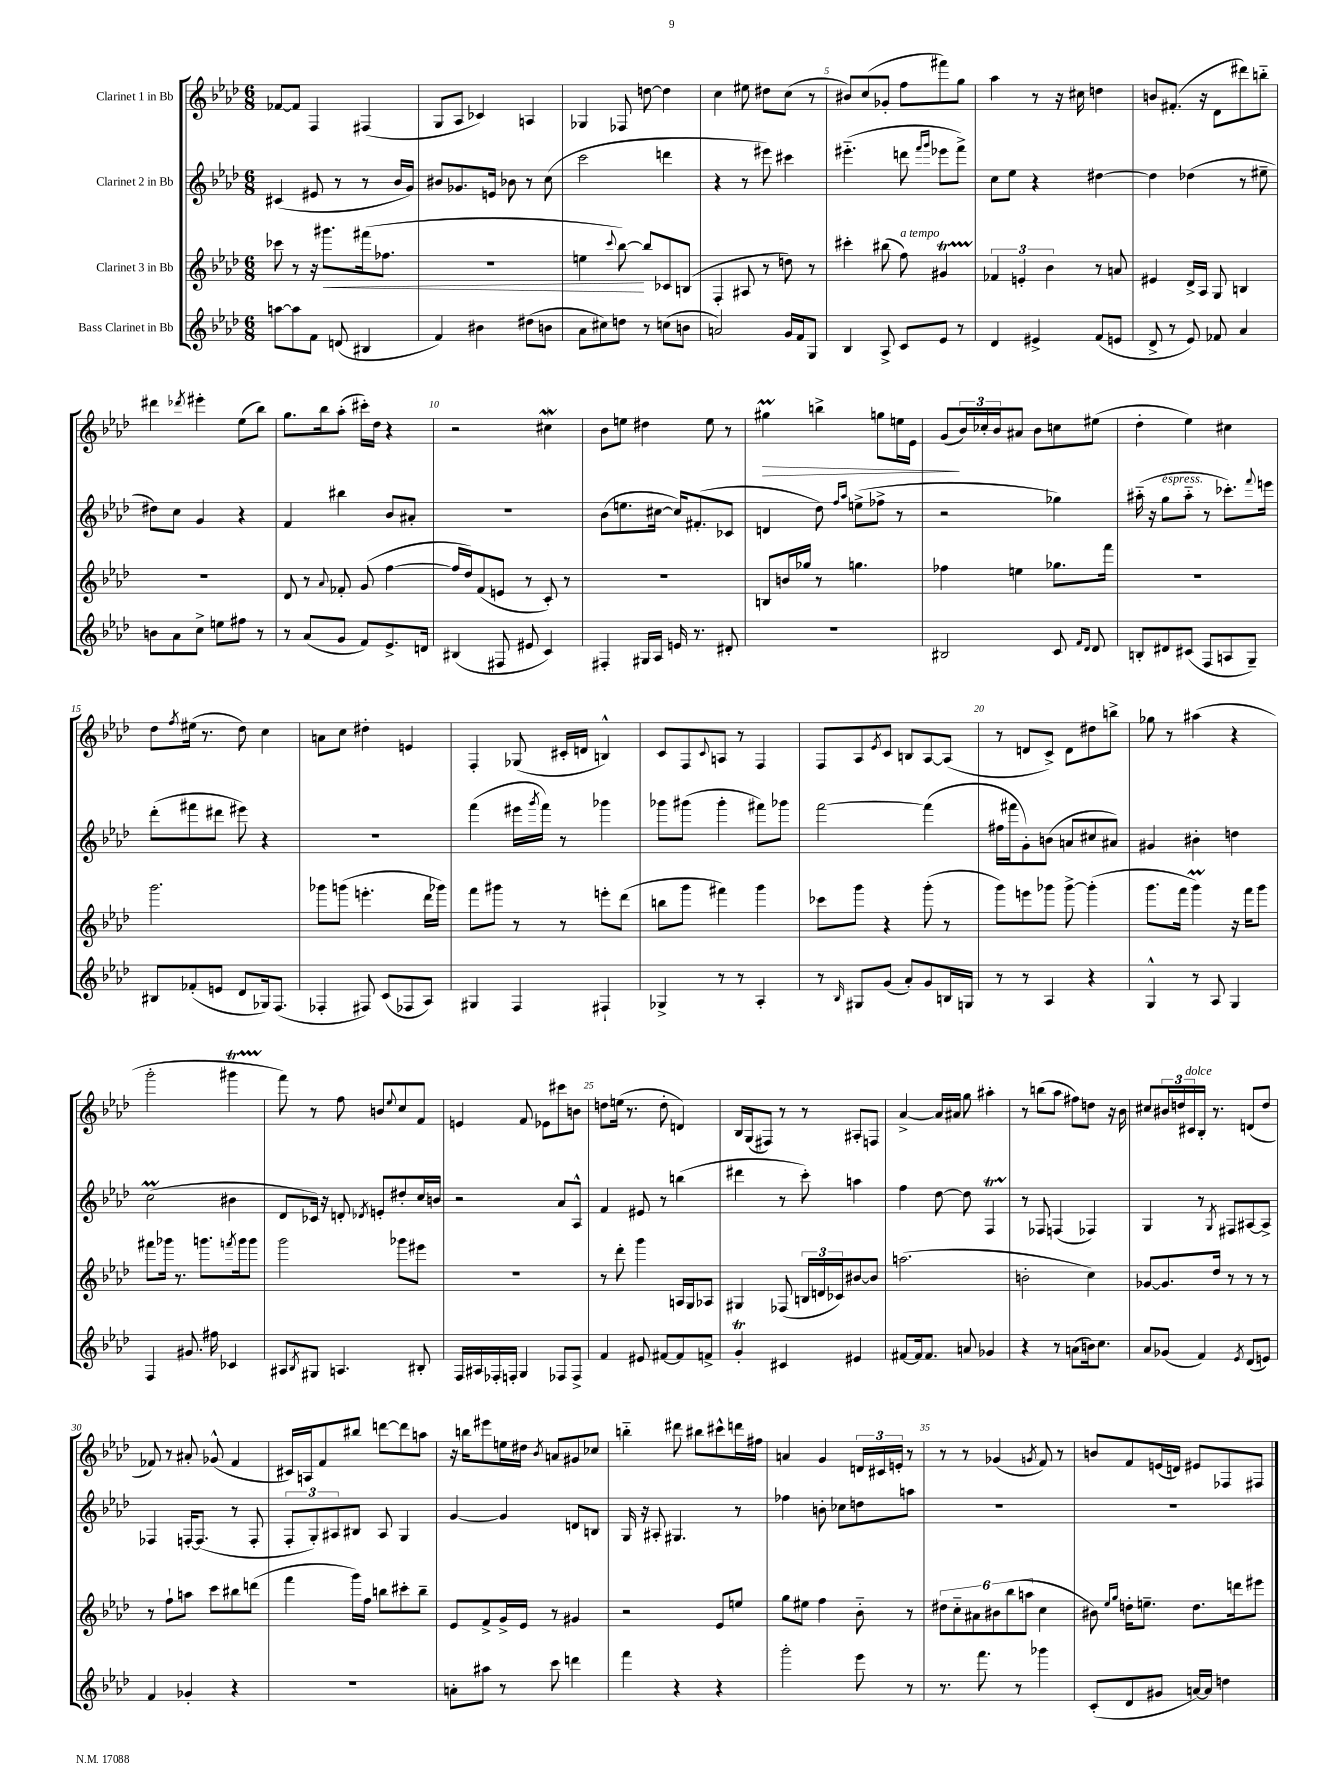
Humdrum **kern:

**kern	**kern	**kern	**kern
*staff4	*staff3	*staff2	*staff1
*clefG2	*clefG2	*clefG2	*clefG2
*k[b-e-a-d-]	*k[b-e-a-d-]	*k[b-e-a-d-]	*k[b-e-a-d-]
*M6/8	*M6/8	*M6/8	*M6/8
[8aa	8ccc-	(4c#	[8f-
8aa]	8r	.	8f-]
8f	16r	8e#	4F
.	8.ggg#	.	.
(8d	.	8r	.
4B#	(16fff#	8r	(4F#
.	8.ff-	.	.
.	.	16b-	.
.	.	16g)	.
=	=	=	=
4f)	2.r	8b#	8G
.	.	8.g-	8A-
4b#	.	.	4c-)
.	.	16e	.
.	.	8b-	.
(8dd#	.	8r	4A
8b	.	(8cc	.
=	=	=	=
8a-	4ee	2ccc	4G-
8cc#)	.	.	.
.	8qqccc	.	.
8dd	[8bb-)	.	8F-
8r	8bb-]	.	[8dd
(8cc	8c-	4ddd	4dd]
8b	(8B	.	.
=	=	=	=
2a)	4F'	4r	4cc
.	8A#	8r	8ee#
.	8r	8eee#)	8dd#
16g	8dd)	4ccc#	(8cc
16f	.	.	.
8G	8r	.	8r
=	=	=	=
4B-	4ccc#'	(4.eee#'~	8b#)
.	.	.	(8cc
8A-^	(8bb#	.	8g-'
8c	8ff)	8ddd	8ff
.	.	16qqfff	.
.	.	16qqggg	.
8e-	4g#	8eee-	8fff#)
8r	.	8fff^)	8gg
=	=	=	=
4d-	6f-	8cc	4aa-
.	.	8ee-	.
.	6e'	.	.
4e#^	.	4r	8r
.	6b-	.	.
.	.	.	16r
.	.	.	16cc#
(8f	8r	[4dd#	4dd
8e	8a	.	.
=	=	=	=
8d-^	4e#	4dd#]	8b
8r	.	.	(8.f#'
8e-)	16d-^	(4dd-	.
.	16A-	.	16r
8f-	8G	.	8d-
4a-	4B	8r	8ddd#)
.	.	8ee#~	8bb'~
=	=	=	=
8b	2.r	8dd#)	4ddd#
8a-	.	8cc	.
.	.	.	8qddd-
8cc^	.	4g	4eee#'
8ee	.	.	.
8ff#	.	4r	(8ee-
8r	.	.	8bb-)
=	=	=	=
8r	8d-	4f	8.gg
(8a-	8r	.	.
.	.	.	16bb-
.	8qqa-	.	.
8g	8f-'	4bb#	(8aa-'
8f)	(8g	.	16ccc#')
.	.	.	16dd-
8.e-^	[4ff	8b-	4r
.	.	8a#'	.
16d	.	.	.
=	=	=	=
(4B#	16ff]	2.r	2r
.	16dd-)	.	.
.	(8f	.	.
8F#	8e	.	.
8e#	8r	.	.
4c)	8c')	.	4cc#
.	8r	.	.
=	=	=	=
4F#'	2.r	(8b-	8b-
.	.	8.ee	8ee
16G#	.	.	4dd#
16A-	.	[16cc#	.
16e	.	16cc#])	.
8.r	.	(8.f#'	.
.	.	.	8ee
8d#'	.	8c-	8r
=	=	=	=
2.r	8B	4d	4gg#
.	16b	.	.
.	16gg-	.	.
.	8r	8dd-)	4bb^
.	.	16qqff	.
.	.	16qqaa-	.
.	4.gg	(8ee^	.
.	.	8ff-^	8gg
.	.	8r	16ee
.	.	.	16e-
=	=	=	=
2B#	4ff-	2r	(8g
.	.	.	24b-)
.	.	.	24cc-'
.	.	.	24b-
.	4ee	.	8a#
.	.	.	8b-
8c	8.gg-	4gg-)	8cc
16qqf	.	.	.
16qqd-	.	.	.
8d-	.	.	(8ee#
.	16fff	.	.
=	=	=	=
8B'	2.r	(16aa#'~	4dd-'
.	.	16r	.
8d#	.	8gg	.
(8c#	.	8aa#'~	4ee-)
8F	.	8r	.
8A	.	8.ccc-')	4cc#
8G~)	.	.	.
.	.	8qqfff	.
.	.	16eee	.
=	=	=	=
8B#	2.ggg	(8ddd-'	8dd-
.	.	.	8qff
(8f-'	.	8fff#	(16ee#
.	.	.	8.r
8e	.	8ddd#	.
8d-	.	8eee#)	8dd-)
16G-)	.	4r	4cc
(8.F	.	.	.
=	=	=	=
4F-'	8ggg-	2.r	8a
.	(8ggg	.	8cc
8F#)	4.eee'	.	4dd#'
(8c	.	.	.
8F-	.	.	4e
8A-)	16ddd-	.	.
.	16ggg-)	.	.
=	=	=	=
4G#	8fff	(4fff	4F'
.	8ggg#	.	.
4F	8r	16eee#	(8G-
.	.	8qggg	.
.	.	16fff)	.
.	8r	8r	16c#'
.	.	.	16d
4F#`	8eee'	4ggg-	4B^^)
.	(8ddd-	.	.
=	=	=	=
4G-^	8bb	8ggg-	8c
.	8ggg	(8ggg#	8F
.	.	.	8qqc
8r	4fff#)	4ggg#'	8A
8r	.	.	8r
4A-'	4ggg	8fff#)	4F
.	.	8ggg-	.
=	=	=	=
8r	8ccc-	[2fff	8F
16qqB-	.	.	.
8G#	8ggg	.	8A-
.	.	.	8qe-
(8g	4r	.	8c
8a-')	.	.	8B
8g	(8ggg'	(4fff]	[8A-
16B	8r	.	(8A-]
16G	.	.	.
=	=	=	=
8r	8ggg)	16ff#	8r
.	.	16fff#	.
8r	8eee	8g')	8d
4A-	8ggg-	(8b	8c^)
.	[8ggg-^	8a	8d
4r	(4ggg-']	8cc#	8dd#
.	.	8a#)	8bb^
=	=	=	=
4G^^	8.ggg	4g#	8gg-
.	.	.	8r
.	16fff	.	.
8r	4ggg)	4b#'	(4aa#
8A-	.	.	.
4G	16r	4dd	4r
.	16fff	.	.
.	8ggg	.	.
=	=	=	=
4F	8fff#	(2cc	2ggg'
.	16ggg-	.	.
.	8.r	.	.
8.g#	.	.	.
.	8.ggg	.	.
16ff#	.	.	.
4c-	.	4b#	4ggg#
.	8qfff	.	.
.	16ggg	.	.
.	8ggg	.	.
=	=	=	=
8A#	2ggg	8d-	8fff)
8qB-	.	.	.
8G#	.	16c-)	8r
.	.	16r	.
4.A	.	8d'	8ff
.	.	8qd-	.
.	.	8e'	8b
.	.	.	8qqee-
.	8ggg-	8dd#'	8cc
8B#'	8eee#	16cc	8f
.	.	16b	.
=	=	=	=
16F	2.r	2r	4e
16A#	.	.	.
16F-'	.	.	.
16F'	.	.	.
4G	.	.	8f
.	.	.	8e-
8F-	.	8a-	8ccc#
8F-^	.	8A-^^	8b
=	=	=	=
4f	8r	4f	8dd
.	8ddd-'	.	(16ee
.	.	.	8.r
8e#	4ggg	8e#	.
[8f#	.	8r	8dd'
8f#]	16A	(4bb	4d)
.	16G	.	.
8f^	8A-	.	.
=	=	=	=
4g'	4G#	4ddd#	16B-
.	.	.	(16G
.	.	.	8F#)
4c#	(8F-	8r	8r
.	24B	8ccc')	8r
.	24d	.	.
.	24c-)	.	.
4e#	[8b#	4aa	8A#'
.	8b#]	.	8F
=	=	=	=
[8f#	(2.aa	4ff	[4a-^
16f#]	.	.	.
8.f#	.	.	.
.	.	[8dd-	16a-]
.	.	.	16a#
8a	.	8dd-]	8gg
4g-	.	4F	4aa#'
=	=	=	=
4r	2b'	8r	8r
.	.	8F-	(8bb
8r	.	(4F	8aa-
(8a	.	.	8ff#)
16b)	4cc)	4F-)	8dd
8.cc	.	.	.
.	.	.	16r
.	.	.	16b-
=	=	=	=
8a-	[8g-	4G	8cc#
(8g-	8.g-]	.	24b#
.	.	.	24dd
.	.	.	24c#
4f)	.	8r	16B-'
.	16dd-	.	8.r
.	.	8qG	.
.	8r	8F#	.
8qe-	.	.	.
(8d-	8r	[8A#	(8d
8e)	8r	8A#^]	8dd
=	=	=	=
4f	8r	4F-	8f-)
.	8ff`	.	8r
4g-'	8aa	[16F'	8a#'
.	.	(8.F]	.
.	8ccc	.	(8g-^^
4r	8bb#	8r	4f-
.	(8ddd	8F'	.
=	=	=	=
2.r	4fff	12F'	16c#)
.	.	.	16A
.	.	12G')	.
.	.	.	8f
.	.	12A#	.
.	16ggg)	8B#	8bb#
.	16ff	.	.
.	8bb	8A#	[8ddd
.	8ccc#'	4G	8ddd]
.	8bb~	.	8aa
=	=	=	=
8a'	8e-	[4g	16r
.	.	.	16bb
8aa#	8f^	.	8eee#
8r	16g^	4g]	16ee
.	16e-	.	16dd#
.	.	.	8qb-
8ccc	8r	.	8a
4ddd	4g#	8d	8g#
.	.	8B	8cc-
=	=	=	=
4fff	2r	16G	4bb'~
.	.	16r	.
.	.	8A#'	.
4r	.	4.G#	8ddd#
.	.	.	8bb#
4r	8e-	.	8ccc#^^
.	8ee	8r	16ddd
.	.	.	16ff#
=	=	=	=
2ggg'	8gg	4ff-	4a
.	8ee#	.	.
.	4ff	8b'	4g
.	.	8cc-	.
8eee-	8b-'~	8dd	24d
.	.	.	24c#
.	.	.	24e'
8r	8r	8aa	8r
=	=	=	=
8.r	12dd#	2.r	8r
.	12cc'~	.	.
.	.	.	8r
.	12a#	.	.
8.fff	.	.	.
.	12b#	.	(4g-
.	(12bb-	.	.
8r	.	.	.
.	12aa	.	.
.	.	.	8qg
4ggg-	4cc	.	8f)
.	.	.	8r
=	=	=	=
(8c'	8b#)	2.r	8b
.	16qqee-	.	.
.	16qqgg	.	.
8d-	16dd'	.	8f
.	8.ee~	.	.
8g#	.	.	(16e
.	.	.	16d)
[16a)	8.dd	.	8e#
16a]	.	.	.
4dd	.	.	8F-
.	16ddd	.	.
.	8eee#	.	8F#
==	==	==	==
*-	*-	*-	*-
